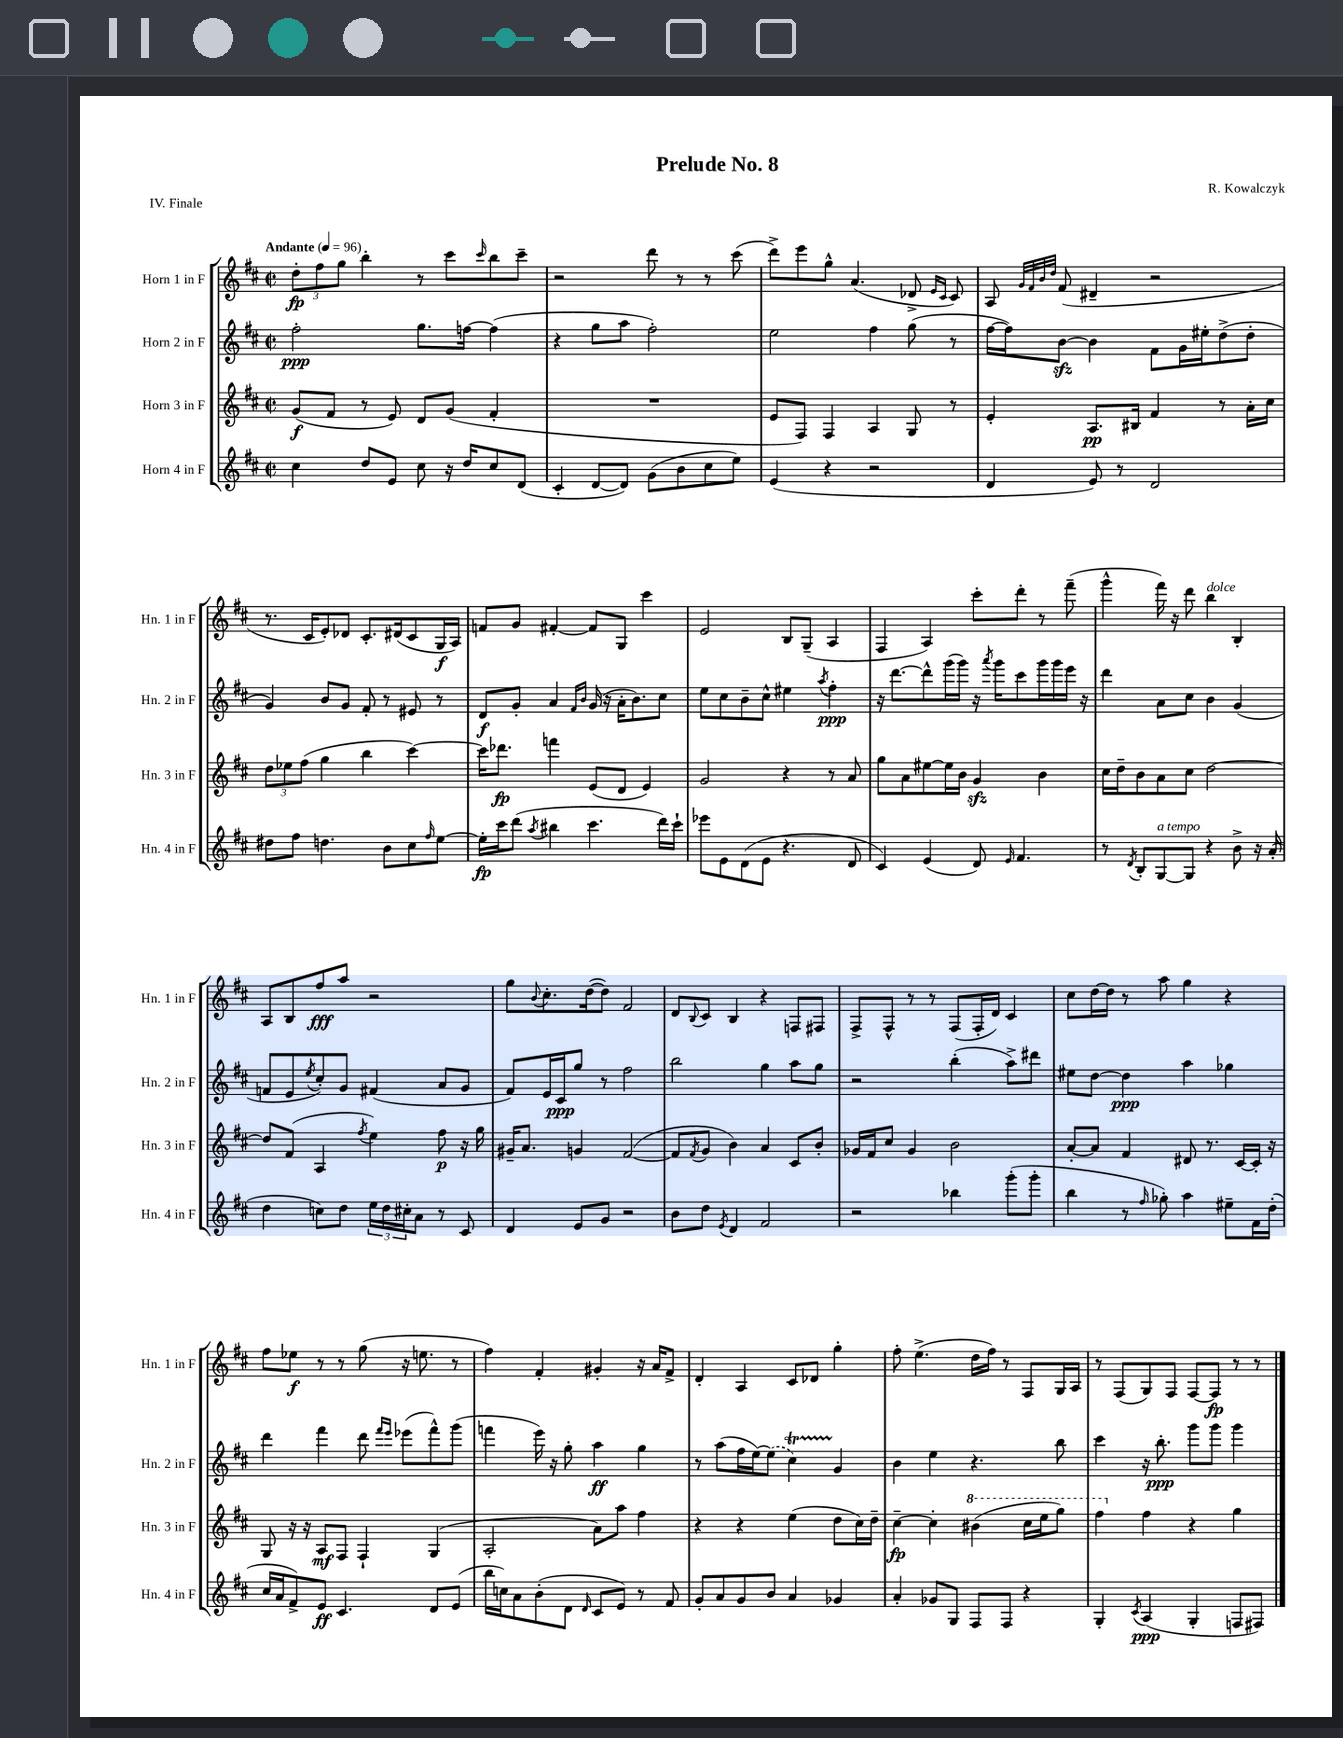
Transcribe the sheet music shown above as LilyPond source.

\header { title = "Prelude No. 8" composer = "R. Kowalczyk" piece = "IV. Finale" }
<<
\new StaffGroup <<
\new Staff = "s0" \with { instrumentName = "Horn 1 in F" shortInstrumentName = "Hn. 1 in F" } {
    \clef treble \key d \major \defaultTimeSignature \time 2/2 \tempo "Andante" 4 = 96
    \tuplet 3/2 { d''8-.\fp fis''8 g''8 } b''4-. r8 cis'''8 \grace { cis'''16 } b''8 cis'''8-- |
    r2 d'''8 r8 r8 cis'''8( |
    d'''8->) e'''8 g''8-^ a'4.( des'8-> \grace { e'16 cis'16 } cis'8) |
    a8 \grace { g'32 fis'32 b'32 d''32 } fis'8( dis'4-- r2 |
    r8. cis'16 e'8-.) des'8 cis'8.-. dis'16( cis'8 g16\f a16) |
    f'8 g'8 fis'4~-. fis'8 g8 cis'''4 |
    e'2 b8 g8--( a4 |
    fis4 a4) cis'''8-. d'''8-. r8 fis'''8--( |
    g'''4-^ fis'''16) r16 d'''8 b''4^\markup { \italic "dolce" } b4-. |
    a8 b8 fis''8\fff a''8 r2 |
    g''8 \appoggiatura { b'8 } cis''8.-. d''16~( d''8) fis'2 |
    d'8 \appoggiatura { b8 } cis'8 b4 r4 f8 fis8 |
    fis8-> fis8-^ r8 r8 fis8( fis16-. d'16) cis'4 |
    cis''8 d''16~ d''16 r8 a''8 g''4 r4 |
    fis''8 ees''8\f r8 r8 g''8( r16 e''8. r8 |
    fis''4) fis'4-. gis'4-. r16 a'16 fis'8-> |
    d'4-. a4 cis'8 des'8 g''4-. |
    fis''8-. e''4.->( d''16 fis''16) r8 fis8 g16 a16 |
    r8 fis8( g8) fis8 fis8~ fis8\fp r8 r8 \bar "|." |
}
\new Staff = "s1" \with { instrumentName = "Horn 2 in F" shortInstrumentName = "Hn. 2 in F" } {
    \clef treble \key d \major \defaultTimeSignature \time 2/2
    fis''2-.\ppp g''8. f''16~ f''4( |
    r4 g''8 a''8 fis''2-.) |
    e''2 fis''4 g''8( r8 |
    fis''16~ fis''16) b'8~\sfz b'4 fis'8 g'16 eis''16-. d''8->( d''8-. |
    g'4) b'8 g'8 fis'8-. r8 eis'8 r8 |
    d'8\f g'8-. a'4 \grace { fis'16 b'16 } g'16( r16 a'16-. b'8.) cis''8 |
    e''8 cis''8 b'8-- cis''8-^ eis''4 \acciaccatura { a''8 } fis''4-.\ppp |
    r16 d'''8.~ d'''8-^ g'''16( g'''16) r16 \acciaccatura { a'''8 } g'''16 cis'''8 g'''16 g'''16 e'''16 r16 |
    d'''4 a'8 cis''8 b'4 g'4( |
    f'8 e'8 \acciaccatura { e''8 } cis''8-.) g'8 fis'4( a'8 g'8 |
    fis'8) e'16 cis'16\ppp g''8 r8 fis''2 |
    b''2 g''4 a''8 g''8 |
    r2 b''4-.( a''8->) dis'''8 |
    eis''8 d''8~ d''4\ppp a''4 ges''4 |
    d'''4 fis'''4 d'''8 \grace { fis'''16 e'''16 } ees'''8( fis'''8-^) g'''8( |
    f'''4 e'''16) r16 g''8-. a''4\ff g''4 |
    r8 a''8( fis''16 e''16~) \once \slurDashed e''8( cis''4\startTrillSpan) g'4\stopTrillSpan |
    b'4 e''4 r4. b''8 |
    cis'''4 r16 b''8.-.\ppp g'''8 g'''8 g'''4 \bar "|." |
}
\new Staff = "s2" \with { instrumentName = "Horn 3 in F" shortInstrumentName = "Hn. 3 in F" } {
    \clef treble \key d \major \defaultTimeSignature \time 2/2
    g'8\f( fis'8 r8 e'8) d'8 g'8( fis'4-. |
    R1 |
    e'8 fis8) fis4 a4 g8 r8 |
    e'4-. a8.\pp bis16 fis'4 r8 a'16-. cis''16 |
    \tuplet 3/2 { d''8 ees''8 fis''8( } g''4 b''4 cis'''4~) |
    cis'''16 des'''8.\fp f'''4 e'8( d'8 e'4) |
    g'2 r4 r8 a'8 |
    g''8 a'8 eis''8~ eis''16 b'16 g'4\sfz b'4 |
    cis''16 d''16-- b'8 a'8 cis''8 d''2~ |
    d''8 fis'8( a4 \acciaccatura { fis''8 } e''4) fis''8\p r16 g''16 |
    gis'16-- a'8. g'4 fis'2~( |
    fis'8 \acciaccatura { fis'8 } g'8 b'4) a'4 cis'8 b'8-. |
    ges'16 fis'16 cis''8 ges'4 b'2 |
    a'8~-. a'8 fis'4 dis'8 r8. cis'16~ cis'16-. r16 |
    g8 r16 r16 a8\mf fis8 fis4-! g4( |
    a2-. a'8) a''8 fis''4 |
    r4 r4 e''4( d''8 cis''16) d''16-- |
    cis''4~--\fp cis''4-. \ottava #1 bis''4( cis'''16 e'''16 g'''8) |
    fis'''4 \ottava #0 fis''4 r4 g''4 \bar "|." |
}
\new Staff = "s3" \with { instrumentName = "Horn 4 in F" shortInstrumentName = "Hn. 4 in F" } {
    \clef treble \key d \major \defaultTimeSignature \time 2/2
    cis''4 d''8 e'8 cis''8 r16 d''16 cis''8 d'8( |
    cis'4-. d'8~ d'8) g'8( b'8 cis''8 e''8) |
    e'4( r4 r2 |
    d'4 e'8) r8 d'2 |
    dis''8 fis''8 d''4. b'8 cis''8 \grace { fis''16 } e''8~ |
    e''16-.\fp cis'''16 d'''8( \acciaccatura { a''8 } bis''4 cis'''4. d'''16) cis'''16-! |
    ees'''8 e'8 d'8( e'8 r4. d'8 |
    cis'4) e'4( d'8) \grace { e'16 } fis'4. |
    r8 \acciaccatura { d'8 } b8-. g8~^\markup { \italic "a tempo" } g8 r4 b'8-> r16 a'16-.( |
    d''4 c''8) d''8 \tuplet 3/2 { e''16 d''16 cis''16-. } a'8 r8 cis'8 |
    d'4 e'8 g'8 r2 |
    b'8 d''8 \acciaccatura { e'8 } d'4 fis'2 |
    r2 bes''4 g'''8-.( g'''8-. |
    b''4 r8 \grace { fis''16 } ges''8-.) a''4 eis''8-- fis'16 d''16-.( |
    cis''16 a'16 fis'8->) e'8\ff cis'4. d'8 e'8( |
    b''16 c''16) a'8 b'8-.( d'8 \grace { d'16 } cis'8 e'8) r8 fis'8 |
    g'8-. a'8 g'8 b'8 a'4 ges'4 |
    a'4-. ges'8 g8 fis8 fis8 r4 |
    g4-. \acciaccatura { cis'8 } a4\ppp( g4-. f8 fis8) \bar "|." |
}
>>
>>
\layout { \context { \Score \remove "Bar_number_engraver" } }
